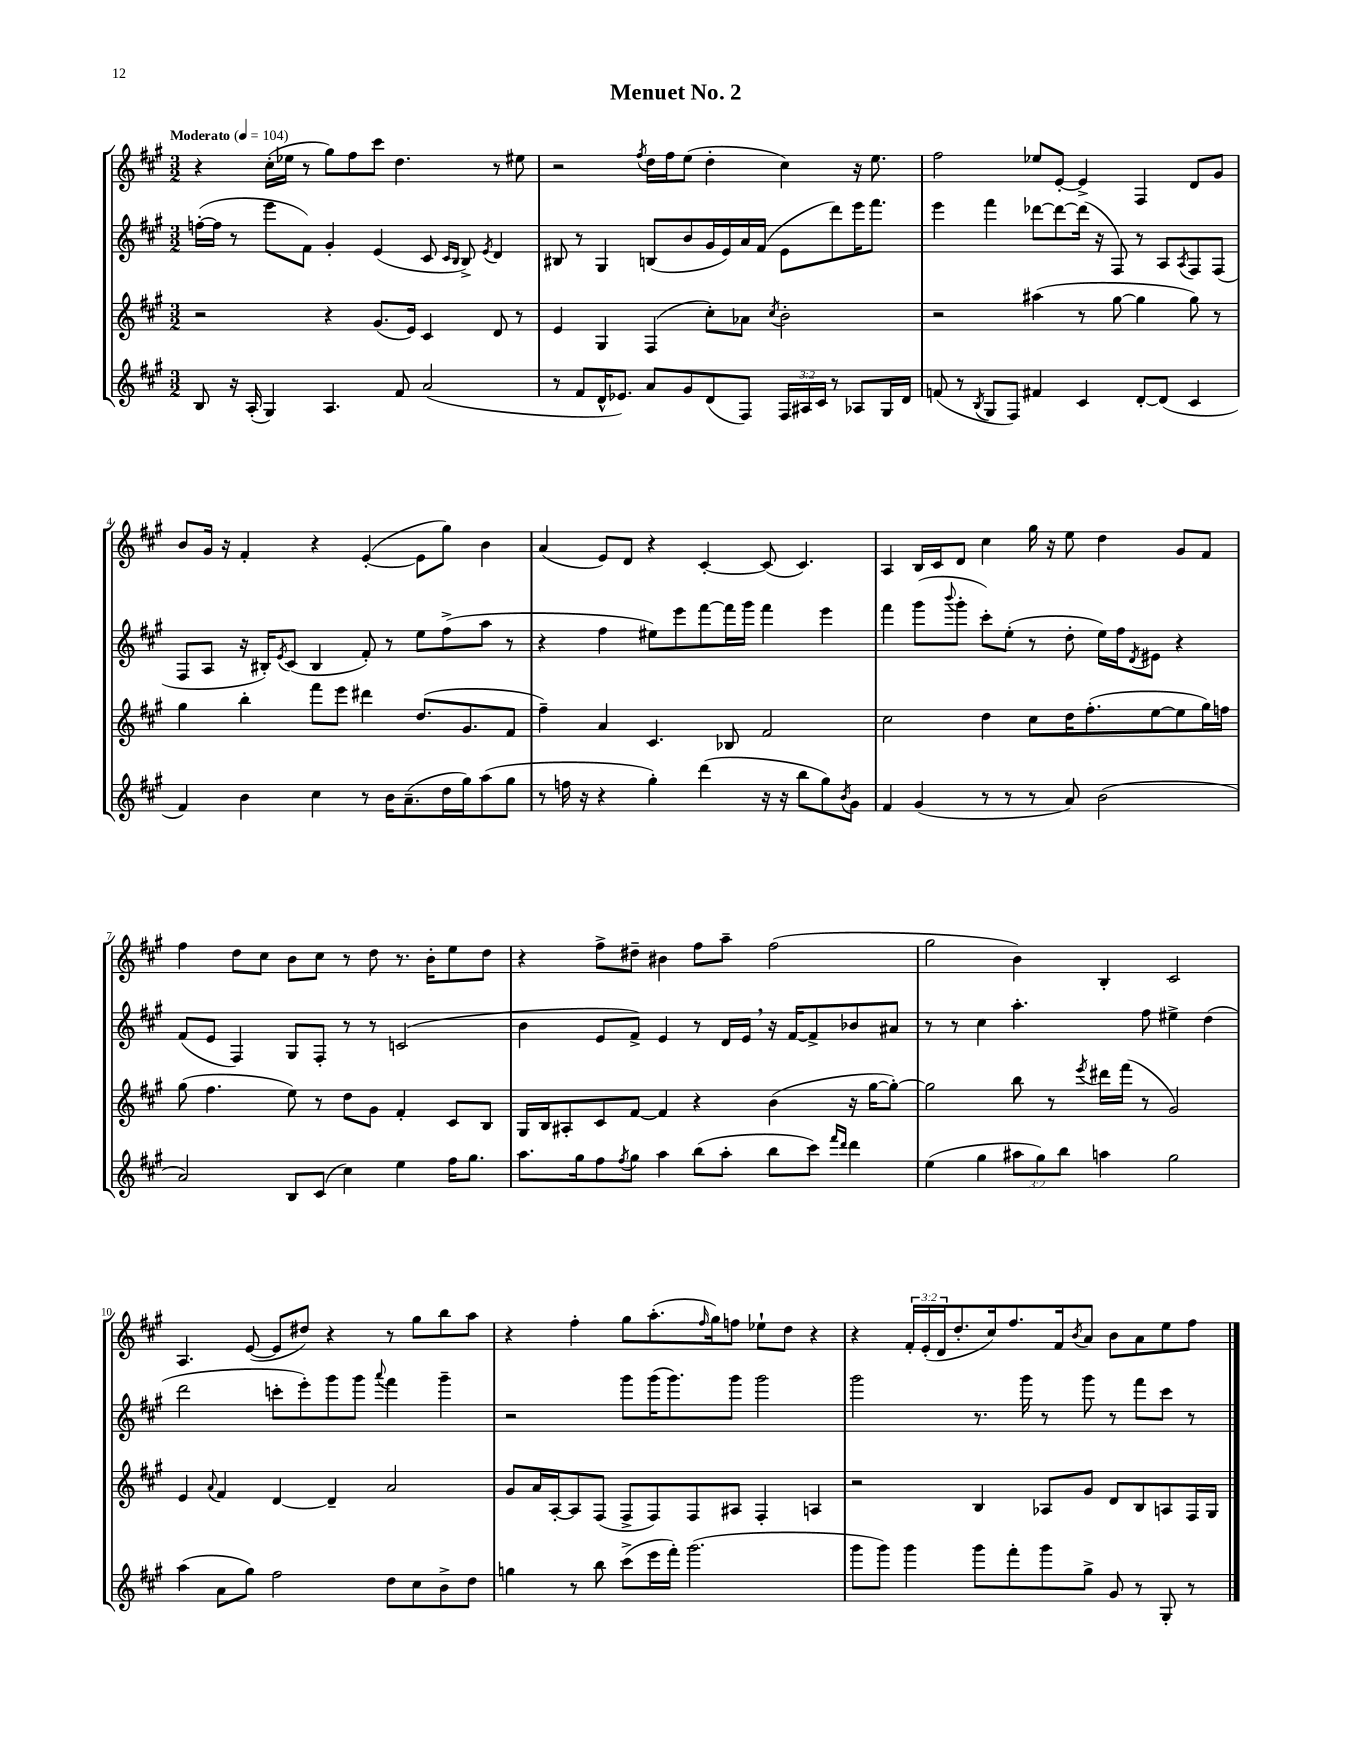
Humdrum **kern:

**kern	**kern	**kern	**kern
*staff4	*staff3	*staff2	*staff1
*clefG2	*clefG2	*clefG2	*clefG2
*k[f#c#g#]	*k[f#c#g#]	*k[f#c#g#]	*k[f#c#g#]
*M3/2	*M3/2	*M3/2	*M3/2
*MM104	*MM104	*MM104	*MM104
8B	2r	([16ff'	4r
.	.	16ff]	.
16r	.	8r	.
(16A'	.	.	.
4G#)	.	8eee	(16cc#'
.	.	.	16ee-
.	.	8f#)	8r
4.A	4r	4g#'	8gg#)
.	.	.	8ff#
.	(8.g#	(4e	8ccc#
8f#	.	.	4.dd
.	16e)	.	.
(2a	4c#	8c#	.
.	.	16qqc#	.
.	.	16qqB	.
.	.	8B^)	.
.	.	8qe	.
.	8d	4d	8r
.	8r	.	8ee#
=	=	=	=
8r	4e	8B#	2r
8f#	.	8r	.
16d^^	4G#	4G#	.
8.e-)	.	.	.
.	.	.	8qff#
8a	(4F#	(8B	16dd
.	.	.	16ff#
8g#	.	8b	(8ee
(8d	8cc#')	16g#	4dd'
.	.	16e)	.
8F#)	8a-	16a	.
.	.	(16f#	.
.	8qcc#	.	.
24F#	2b'	8e	4cc#)
24A#	.	.	.
24c#	.	.	.
8r	.	8ddd)	.
8A-	.	16eee	16r
.	.	8.fff#	8.ee
16G#	.	.	.
16d	.	.	.
=	=	=	=
(8f	2r	4eee	2ff#
8r	.	.	.
8qB	.	.	.
8G#	.	4fff#	.
8F#)	.	.	.
4f#	(4aa#	[8ddd-	8ee-
.	.	8ddd-_	[8e'
4c#	8r	(16ddd-]	4e^]
.	.	16r	.
.	[8gg#	8F#)	.
[8d'	4gg#]	8r	4F#
(8d]	.	8A	.
.	.	8qA	.
4c#	8gg#)	8F#	8d
.	8r	(8F#	8g#
=	=	=	=
4f#)	4gg#	8F#	8b
.	.	8A	16g#
.	.	.	16r
4b	4bb'	16r	4f#'
.	.	16B#')	.
.	.	8qe	.
.	.	(8c#	.
4cc#	8fff#	4B#	4r
.	8eee	.	.
8r	4ddd#	8f#')	([4e'
16b	.	8r	.
(8.a~	.	.	.
.	(8.dd	8ee	8e]
16dd	.	(8ff#^	8gg#)
16gg#)	8.g#	.	.
(8aa	.	8aa	4b
8gg#	8f#	8r	.
=	=	=	=
8r	4ff#~)	4r	(4a
16ff	.	.	.
16r	.	.	.
4r	4a	4ff#	8e)
.	.	.	8d
4gg#')	4.c#	8ee#)	4r
.	.	8eee	.
(4ddd	.	[8fff#	[4c#'
.	8B-	16fff#]	.
.	.	16ggg#	.
16r	2f#	4fff#	(8c#]
16r	.	.	.
8bb	.	.	4.c#)
8gg#)	.	4eee	.
8qb	.	.	.
8g#	.	.	.
=	=	=	=
4f#	2cc#	4fff#	4A
(4g#	.	(8ggg#	16B
.	.	.	16c#
.	.	8qqbbb	.
.	.	8ggg#'	8d
8r	4dd	8ccc#')	4cc#
8r	.	(8ee'	.
8r	8cc#	8r	16gg#
.	.	.	16r
8a)	16dd	8dd'	8ee
.	(8.ff#'	.	.
(2b	.	16ee)	4dd
.	.	16ff#	.
.	.	8qd	.
.	[8ee	8e#	.
.	8ee]	4r	8g#
.	16gg#)	.	8f#
.	16ff	.	.
=	=	=	=
2a)	(8gg#	(8f#	4ff#
.	4.ff#	8e	.
.	.	4F#)	8dd
.	.	.	8cc#
8B	8ee)	8G#	8b
(8c#	8r	8F#'	8cc#
4cc#)	8dd	8r	8r
.	8g#	8r	8dd
4ee	4f#'	(2c	8.r
.	.	.	16b'
16ff#	8c#	.	8ee
8.gg#	.	.	.
.	8B	.	8dd
=	=	=	=
8.aa	16G#	4b	4r
.	16B	.	.
.	8A#'	.	.
16gg#	.	.	.
8ff#	8c#	8e	8ff#^
8qff#	.	.	.
8gg#	[8f#	8f#^)	8dd#~
4aa	4f#]	4e	4b#
(8bb	4r	8r	8ff#
8aa'	.	16d	8aa~
.	.	16e	.
8bb	(4b	16r	(2ff#
.	.	[16f#	.
8ccc#)	.	8f#^]	.
16qqfff#	.	.	.
16qqddd	.	.	.
4ddd	16r	8b-	.
.	[16gg#	.	.
.	8gg#'_)	8a#	.
=	=	=	=
(4ee	2gg#]	8r	2gg#
.	.	8r	.
4gg#	.	4cc#	.
12aa#	8bb	4.aa'	4b)
12gg#)	.	.	.
.	8r	.	.
12bb	.	.	.
.	8qeee	.	.
4aa	16ddd#	.	4B'
.	(16fff#	.	.
.	8r	8ff#	.
2gg#	2g#)	4ee#^	2c#
.	.	(4dd	.
=	=	=	=
(4aa	4e	2ddd	4.A
.	8qqa	.	.
8a	4f#	.	.
8gg#)	.	.	([8e
2ff#	[4d	8ccc'	8e]
.	.	8eee')	8dd#)
.	4d~]	8ggg#	4r
.	.	8ggg#	.
.	.	8qqaaa	.
8dd	2a	4fff#	8r
8cc#	.	.	8gg#
8b^	.	4ggg#~	8bb
8dd	.	.	8aa
=	=	=	=
4gg	8g#	2r	4r
.	16a	.	.
.	[16A'	.	.
8r	8A]	.	4ff#'
8bb	(8F#	.	.
(8ccc#^	8F#^	8ggg#	8gg#
16eee	8F#)	(16ggg#	(8.aa'
16fff#')	.	8.ggg#)	.
(2.ggg#	8F#	.	.
.	.	.	16qqff#
.	.	.	16gg#)
.	8A#	8ggg#	8ff
.	4F#'	2ggg#	8ee-`
.	.	.	8dd
.	4A	.	4r
=	=	=	=
8ggg#	2r	2ggg#	4r
8ggg#)	.	.	.
4ggg#	.	.	24f#'
.	.	.	(24e'
.	.	.	24d
.	.	.	8.dd'
8ggg#	4B	8.r	.
.	.	.	16cc#)
8fff#'	.	.	8.ff#
.	.	16ggg#	.
8ggg#	8A-	8r	.
.	.	.	16f#
.	.	.	8qb
8gg#^	8g#	8ggg#	8a
8g#	8d	8r	8b
8r	8B	8fff#	8a
8G#'	8A	8ccc#	8ee
8r	16F#	8r	8ff#
.	16G#	.	.
==	==	==	==
*-	*-	*-	*-
